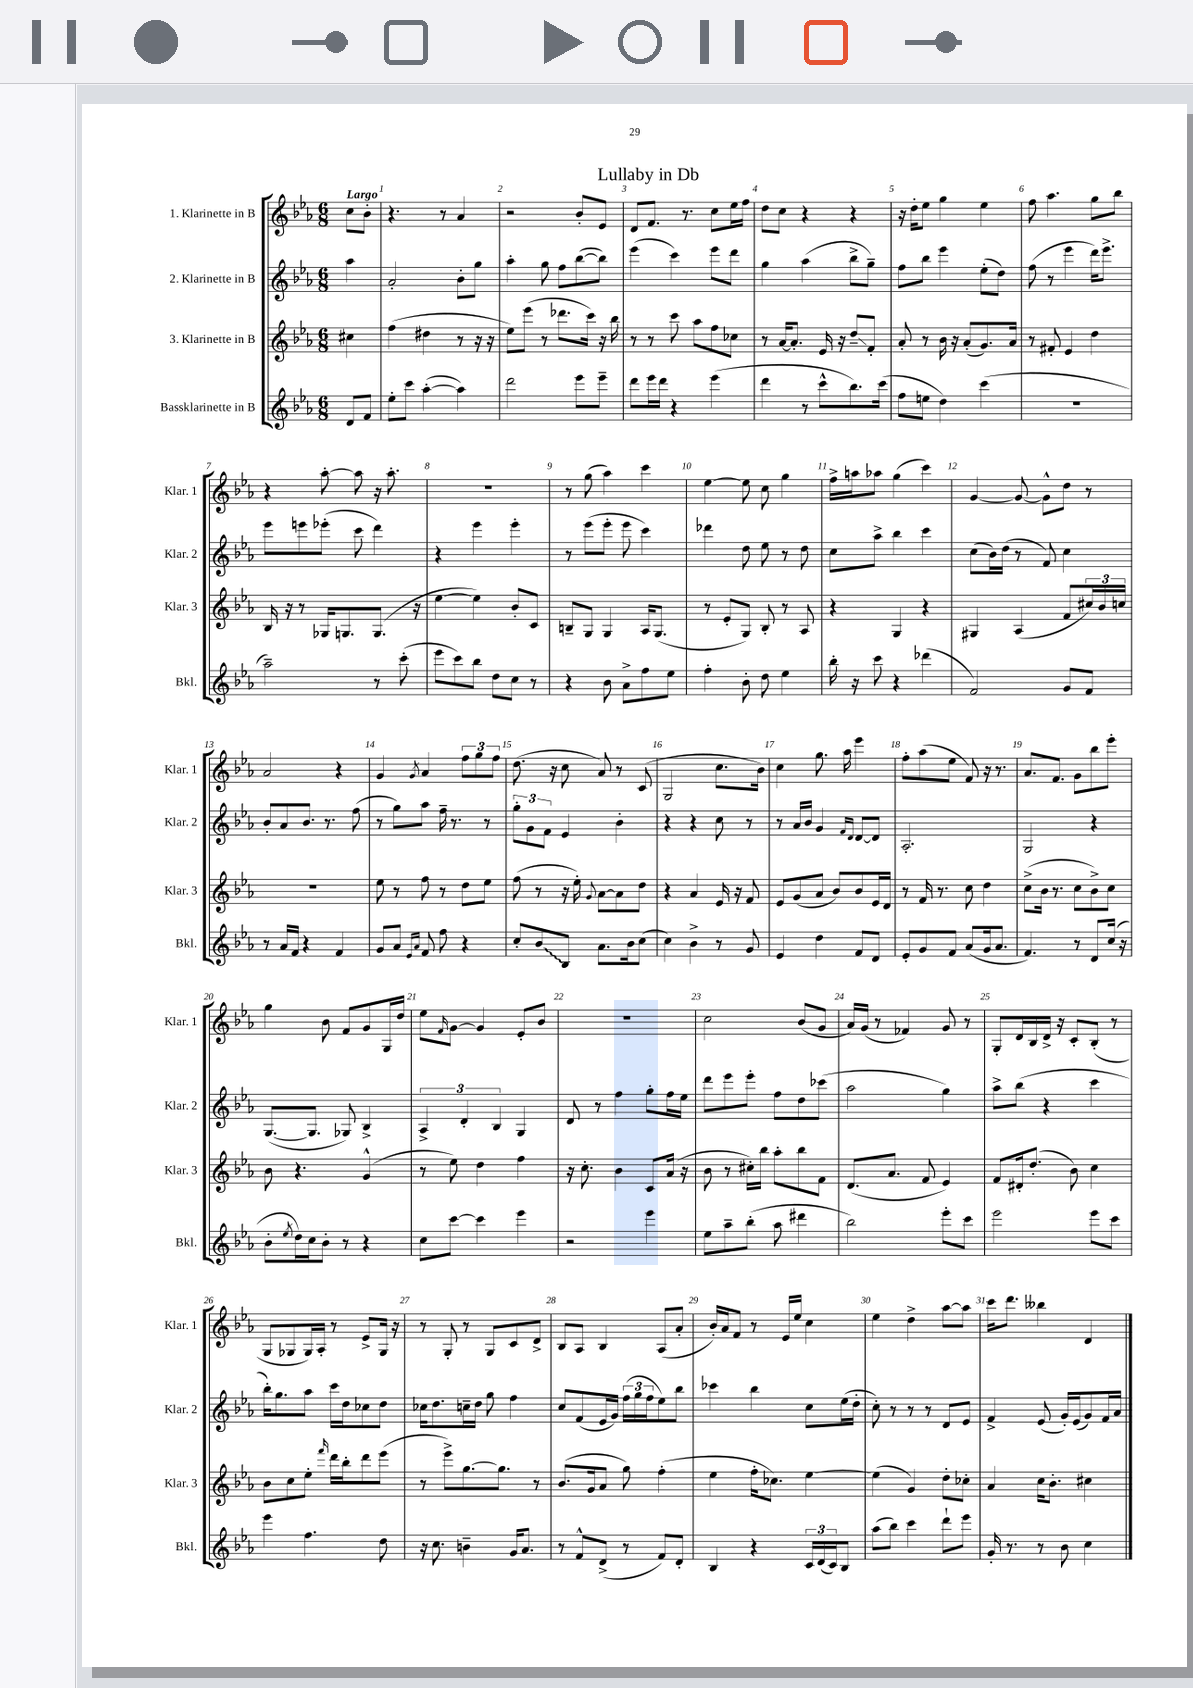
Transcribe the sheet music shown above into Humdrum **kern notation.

**kern	**kern	**kern	**kern
*staff4	*staff3	*staff2	*staff1
*clefG2	*clefG2	*clefG2	*clefG2
*k[b-e-a-]	*k[b-e-a-]	*k[b-e-a-]	*k[b-e-a-]
*M6/8	*M6/8	*M6/8	*M6/8
8d	4cc#	4aa-	8cc
8f	.	.	8b-'
=	=	=	=
8ee-'	(4ff	2a-'	4.r
8ccc	.	.	.
([4aa-'	4dd#	.	.
.	.	.	8r
4aa-])	8r	8b-'	4a-
.	16r	8gg	.
.	16r	.	.
=	=	=	=
2ddd	8ee-)	4aa-'	2r
.	(8eee-	.	.
.	8r	8gg	.
.	8.ddd-	8ff	.
8eee-	.	([8bb-	8b-'
.	16ccc)	.	.
8eee-~	16r	8bb-])	8e-
.	16bb-	.	.
=	=	=	=
8ddd	8r	(4eee-	8d
16eee-	8r	.	8.f
16ddd	.	.	.
4r	8ccc	4ccc)	.
.	.	.	8.r
.	8aa-	.	.
(4eee-	8ff	8eee-	8cc
.	8cc-	8ddd	16ee-
.	.	.	16ff
=	=	=	=
4ddd	8r	4gg	8dd
.	[16a-	.	8cc
.	8.a-']	.	.
8r	.	(4aa-	4r
8ccc^^	16e-	.	.
.	16r	.	.
8.bb-)	8dd~	8bb-^	4r
.	8f'	8gg~)	.
(16ccc	.	.	.
=	=	=	=
8ff	8a-'	8ff	16r
.	.	.	16dd'
8ee	8r	8bb-	8ee-
4dd)	16b-	4eee-	4gg
.	16r	.	.
.	(8a-'	.	.
(4ccc	8.g)	(8ee-'	4ee-
.	.	8dd)	.
.	16a-	.	.
=	=	=	=
2.r	8r	(8ff	8ff
.	8f#'	8r	4.aa-
.	4e-	4eee-	.
.	4dd	16ddd)	8gg
.	.	8.eee-^	.
.	.	.	8bb-
=	=	=	=
2aa-~)	16B-	8eee-	4r
.	16r	.	.
.	8r	8eee	.
.	16G-	(8eee-'	[8aa-'
.	8.G	.	.
.	.	8ccc	8aa-]
8r	(8.G	4ddd)	16r
.	.	.	8.aa-'
(8ccc'	.	.	.
.	16r	.	.
=	=	=	=
8eee-	[4ee-	4r	2.r
8ccc)	.	.	.
8bb-	4ee-])	4eee-	.
8dd	.	.	.
8cc	8b-'	4eee-'	.
8r	8c	.	.
=	=	=	=
4r	8B~	8r	8r
.	8G	(8eee-	(8gg
8b-	4G	8eee-'	4aa-)
8a-^	.	8eee-	.
8ff	16A-	4ccc)	4ccc
.	(8.G	.	.
8ee-	.	.	.
=	=	=	=
4ff'	8r	4ddd-	[4ee-
.	8e-'	.	.
8b-'	8G)	8dd	8ee-]
8dd	8B-'	8ee-	8cc
4ee-	8r	8r	4gg
.	8A-	8dd	.
=	=	=	=
16bb-'	4r	8cc	16ff^
16r	.	.	16aa
8ccc	.	8aa-^	8aa-
4r	4G	4bb-	(4gg
(4ddd-	4r	4ccc	4ccc)
=	=	=	=
2f)	4G#	(8cc	[4g
.	.	16b-)	.
.	.	(16dd	.
.	(4A-	8r	8g_
.	.	8f)	8g^^]
8g	8f	4cc	8dd
8f	24cc#)	.	8r
.	24b-	.	.
.	24cc	.	.
=	=	=	=
8r	2.r	8b-'	2a-
16a-	.	8a-	.
16f	.	.	.
4r	.	8.b-	.
.	.	8.r	.
4f	.	.	4r
.	.	(8ff	.
=	=	=	=
8g	8ee-	8r	4g
8a-	8r	8gg)	.
16qqe-	.	.	.
16qqa-	.	.	8qg
8f	8ff	8aa-	4a-
8ff	8r	16ff~	.
.	.	8.r	.
4r	8dd	.	12ff
.	.	.	12gg
.	8ee-	8r	.
.	.	.	12ff
=	=	=	=
8cc'	(8ff	12gg'	(8.dd
.	.	12g	.
8b-	8r	.	.
.	.	12f	.
.	.	.	16r
8B-	16r	4e-	8cc
.	16ee-')	.	.
.	8qqg	.	.
8.a-	[8a-	.	8a-)
.	8a-]	4b-'	8r
16b-	.	.	.
(8cc	8dd	.	(8c
=	=	=	=
4cc)	4r	4r	2G
4b-^	4a-	4r	.
8r	16e-	8cc	8.cc
.	16r	.	.
8g	8f	8r	.
.	.	.	16b-)
=	=	=	=
4e-	8e-	8r	4cc
.	(8g	16a-	.
.	.	16b-	.
4dd	8a-	4g	8.gg
.	8b-)	.	.
.	.	.	16aa-
.	.	16qqf	.
.	.	16qqd	.
8f	8b-	[8d	4eee-
8d	16e-	8d]	.
.	16d	.	.
=	=	=	=
8e-'	8r	2.A-'	8ff'
8g	16f	.	(8aa-
.	8.r	.	.
8f	.	.	8ee-
(8a-	8cc	.	8f)
16g	4dd	.	16r
8.a-	.	.	8.r
=	=	=	=
4.f)	(8cc^	2G	8.a-
.	16b-	.	.
.	8.r	.	8.f
8r	8cc	.	8g
8d	8b-^)	4r	8bb-
(16cc	8cc	.	8eee-'
16r	.	.	.
=	=	=	=
8b-'	8b-	([8.G	4gg
8qee-	.	.	.
16dd)	4.r	.	.
16cc	.	8.G]	.
8b-'	.	.	8b-
8r	.	8G-)	8f
4r	(4g^^	4B-^	8g
.	.	.	16G
.	.	.	16dd
=	=	=	=
8cc	8r	6A-^	8ee-
.	.	.	16qqf
[8ccc	8ee-)	.	[8g
.	.	6d'	.
4ccc]	4dd	.	4g]
.	.	6B-	.
4eee-	4ff	4G	8e-'
.	.	.	8b-
=	=	=	=
2r	16r	8d	2.r
.	8.cc'	.	.
.	.	8r	.
.	4b-	4ff	.
4eee-	8c	8gg'	.
.	(16a-	16ff	.
.	16r	16ee-	.
=	=	=	=
8ee-	8b-	8ddd	2cc
8aa-~	8r	8eee-	.
(8bb-'	16cc#')	8eee-'	.
.	16bb-	.	.
8aa-	8aa-'	8ff	.
4ddd#	8bb-	8dd	(8b-
.	8f	(8ccc-	8g
=	=	=	=
2bb-)	(8.d	2aa-	16a-)
.	.	.	(16g
.	.	.	8r
.	8.a-	.	.
.	.	.	4f-)
.	8f	.	.
8eee-'	4e-)	4gg)	8g
8ccc	.	.	8r
=	=	=	=
2eee-	8f	8aa-^	8G'
.	16d#'	(8bb-	16d
.	(8.dd'	.	16B-
.	.	4r	16d^
.	.	.	16r
.	8b-)	.	8c'
8eee-	4cc	4ccc	(8B-'
8ccc	.	.	8r
=	=	=	=
4eee-	8b-	16bb-')	8G
.	.	8.gg	.
.	8cc	.	8G-
4.ff	8ee-'	8aa-	16G-)
.	.	.	16A-'
.	16qqfff	.	.
.	16ddd	16ccc	8r
.	16bb-'	16dd	.
.	8ddd	8cc-	8e-^
8dd	(8eee-	8dd	16G-
.	.	.	16r
=	=	=	=
16r	8r	16cc-	8r
8.cc	.	8.dd	.
.	8eee-^)	.	8G'
4b~	[8.gg	16cc~	8r
.	.	16dd	.
.	.	8gg	8G
.	8.gg]	.	.
16g	.	4ff	8c
8.a-	.	.	.
.	8r	.	8d^
=	=	=	=
8r	(8.b-	8cc	8B-
8f^^	.	(8f	8A-
.	16g	.	.
(8d^	8a-	16e-	4B-
.	.	16g)	.
8r	8gg)	(24ff	.
.	.	24gg	.
.	.	24ff	.
8f)	(4ff'	8ee-)	(8A-
8d'	.	8bb-	8a-'
=	=	=	=
4B-	4ee-	4ccc-	16b-')
.	.	.	16a-
.	.	.	8f
4r	16ff'	4bb-	8r
.	8.cc-)	.	.
.	.	.	16e-
.	.	.	16ee-
24c	[4ee-	8cc	4cc
(24d	.	.	.
24c)	.	.	.
8B-	.	(16ee-	.
.	.	16dd'	.
=	=	=	=
(8aa-	(4ee-]	8cc')	4ee-
8bb-)	.	8r	.
4ccc	4g)	8r	4dd^
.	.	8r	.
8ddd`	8dd'	8d	[8aa-
8eee-	8cc-'	8e-	8aa-]
=	=	=	=
16g'	4a-	4f^	16ccc
8.r	.	.	8.ddd
8r	16cc	(8e-	4bb--
.	8.b-'	.	.
8b-	.	16g')	.
.	.	(16e-	.
4cc	4cc#	8g)	4d
.	.	16f	.
.	.	16a-	.
==	==	==	==
*-	*-	*-	*-
